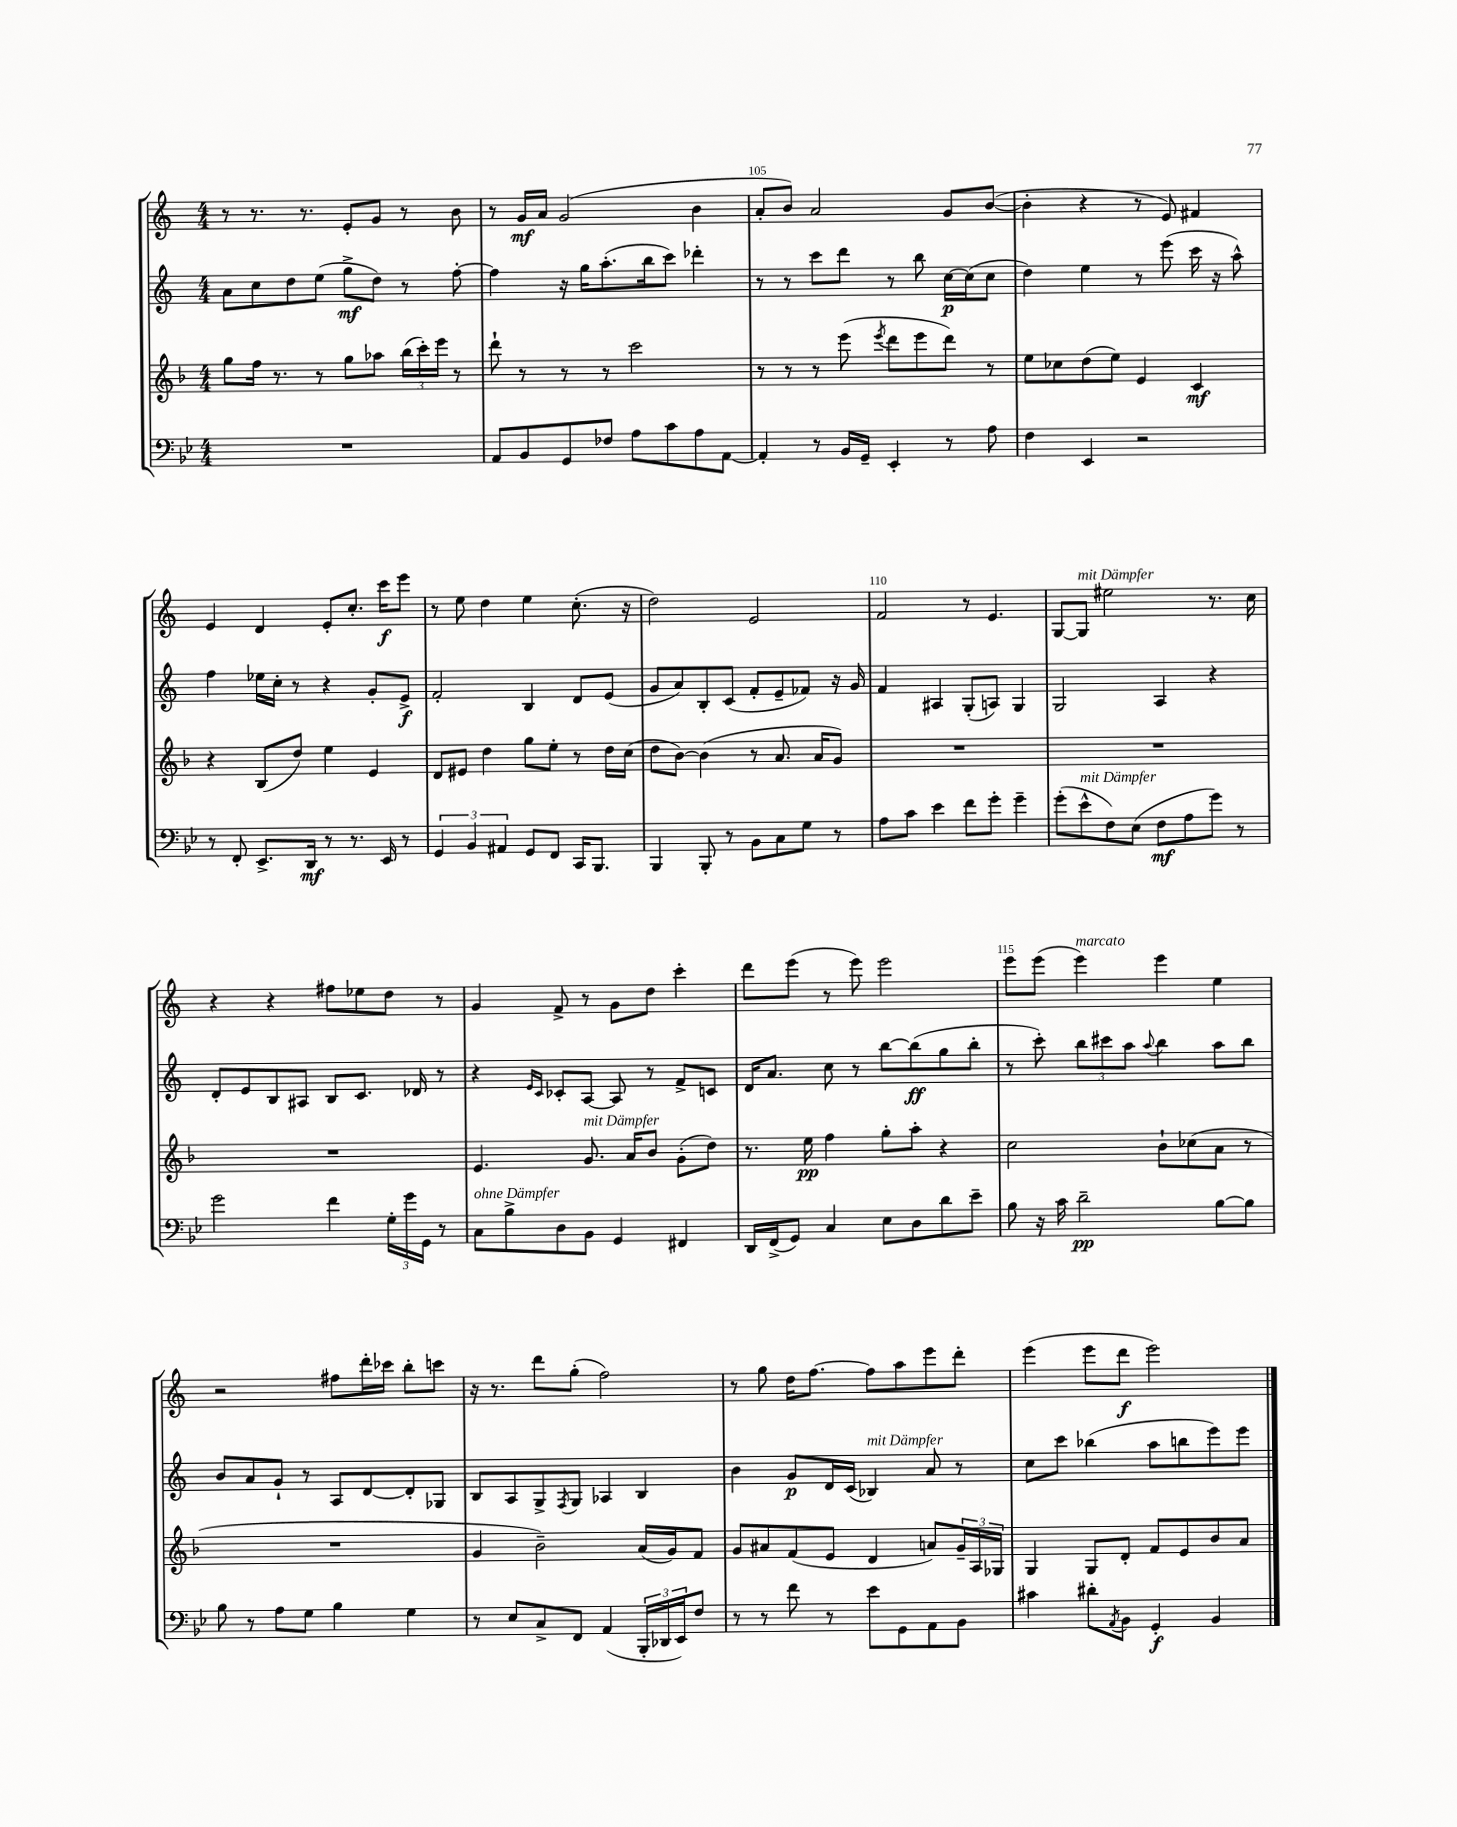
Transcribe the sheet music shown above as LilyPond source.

<<
\new StaffGroup <<
\new Staff = "s0" {
    \clef treble \key c \major \numericTimeSignature \time 4/4
    r8 r8. r8. e'8-. g'8 r8 b'8 |
    r8 g'16\mf a'16 g'2( b'4 |
    a'8-. b'8) a'2 g'8 b'8~( |
    b'4-. r4 r8 e'8) fis'4 |
    e'4 d'4 e'8-. c''8.-. c'''16\f e'''8 |
    r8 e''8 d''4 e''4 c''8.-.( r16 |
    d''2) e'2 |
    f'2 r8 e'4. |
    g8~ g8^\markup { \italic "mit Dämpfer" } eis''2 r8. c''16 |
    r4 r4 fis''8 ees''8 d''8 r8 |
    g'4 f'8-> r8 g'8 d''8 c'''4-. |
    d'''8 e'''8( r8 e'''8) e'''2 |
    e'''8 e'''8( e'''4^\markup { \italic "marcato" }) e'''4 e''4 |
    r2 fis''8 d'''16-. ces'''16 b''8-. c'''8 |
    r16 r8. d'''8 g''8-.( f''2) |
    r8 g''8 d''16 f''8.~ f''8 a''8 e'''8 d'''8-. |
    e'''4( e'''8 d'''8\f e'''2) \bar "|." |
}
\new Staff = "s1" {
    \clef treble \key c \major \numericTimeSignature \time 4/4
    a'8 c''8 d''8 e''8( g''8->\mf d''8) r8 f''8~-. |
    f''4 r16 g''16 a''8.-.( b''16 c'''8) des'''4-. |
    r8 r8 c'''8 d'''8 r8 b''8 c''16~\p c''16( c''8 |
    d''4) e''4 r8 e'''8( c'''16 r16 a''8-^) |
    f''4 ees''16 c''16-. r8 r4 g'8-. e'8->\f |
    f'2-. b4 d'8 e'8( |
    g'8 a'8) b8-. c'8( f'8-. e'8-- fes'8) r16 g'16 |
    f'4 ais4 g8-.( a8) g4 |
    g2 a4 r4 |
    d'8-. e'8 b8 ais8 b8 c'8. des'16 r8 |
    r4 \grace { e'16 c'16 } ces'8-. a8~ a8 r8 f'8-> c'8 |
    d'16 a'8. c''8 r8 b''8~ b''8\ff( g''8 b''8-. |
    r8 c'''8-.) \tuplet 3/2 { b''8 cis'''8 a''8 } \appoggiatura { a''8 } b''4 a''8 b''8 |
    b'8 a'8 g'8-! r8 a8 d'8~ d'8-. ges8 |
    b8 a8 g8-> \acciaccatura { f8 } g8 aes4 b4 |
    b'4 g'8\p d'16 c'16( bes4^\markup { \italic "mit Dämpfer" }) a'8 r8 |
    c''8 c'''8 bes''4( a''8 b''8 e'''8) e'''8 \bar "|." |
}
\new Staff = "s2" {
    \clef treble \key f \major \numericTimeSignature \time 4/4
    g''8 f''16 r8. r8 g''8 aes''8 \tuplet 3/2 { bes''16( c'''16-.) e'''16 } r8 |
    d'''8-! r8 r8 r8 c'''2 |
    r8 r8 r8 e'''8( \acciaccatura { e'''8 } d'''8 e'''8 d'''8) r8 |
    e''8 ces''8 d''8( e''8) e'4 c'4\mf |
    r4 bes8( d''8) e''4 e'4 |
    d'8 eis'8 d''4 g''8 e''8-. r8 d''16 c''16( |
    d''8 bes'8~) bes'4( r8 a'8. a'16 g'8) |
    R1 |
    R1 |
    R1 |
    e'4. g'8.^\markup { \italic "mit Dämpfer" } a'16 bes'8 g'8-.( d''8) |
    r8. e''16\pp f''4 g''8-. a''8-. r4 |
    c''2 bes'8-! ces''8( a'8 r8 |
    R1 |
    g'4 bes'2--) a'16( g'16) f'8 |
    g'8 ais'8 f'8( e'8 d'4 a'8) \tuplet 3/2 { g'16-- a16 ges16 } |
    g4 g8 d'8-. f'8 e'8 bes'8 a'8 \bar "|." |
}
\new Staff = "s3" {
    \clef bass \key bes \major \numericTimeSignature \time 4/4
    R1 |
    a,8 bes,8 g,8 fes8 a8 c'8 a8 a,8~ |
    a,4-. r8 bes,16 g,16-- ees,4-. r8 a8 |
    f4 ees,4 r2 |
    r8 f,8-. ees,8.-> d,16\mf r8 r8. ees,16 r8 |
    \tuplet 3/2 { g,4 bes,4 ais,4 } g,8 f,8 c,16 bes,,8. |
    bes,,4 bes,,8-. r8 bes,8 c8 g8 r8 |
    a8 c'8 ees'4 f'8 g'8-. g'4-- |
    g'8-.( ees'8-^^\markup { \italic "mit Dämpfer" } f8) ees8( f8\mf a8 g'8) r8 |
    g'2 f'4 \tuplet 3/2 { g16-. g'16 g,16 } r8 |
    c8^\markup { \italic "ohne Dämpfer" } bes8-> d8 bes,8 g,4 fis,4 |
    d,16 f,16->( g,8) c4 ees8 d8 d'8 ees'8-- |
    bes8 r16 c'16 d'2--\pp bes8~ bes8 |
    bes8 r8 a8 g8 bes4 g4 |
    r8 ees8 c8-> f,8 a,4( \tuplet 3/2 { bes,,16-. des,16 ees,16) } f8 |
    r8 r8 f'8 r8 ees'8 g,8 a,8 bes,8 |
    cis'4 dis'8-. \acciaccatura { a,8 } bes,8 g,4-.\f bes,4 \bar "|." |
}
>>
>>
\layout { \context { \Score currentBarNumber = #103 \override BarNumber.break-visibility = ##(#f #t #t) barNumberVisibility = #(every-nth-bar-number-visible 5) } }
